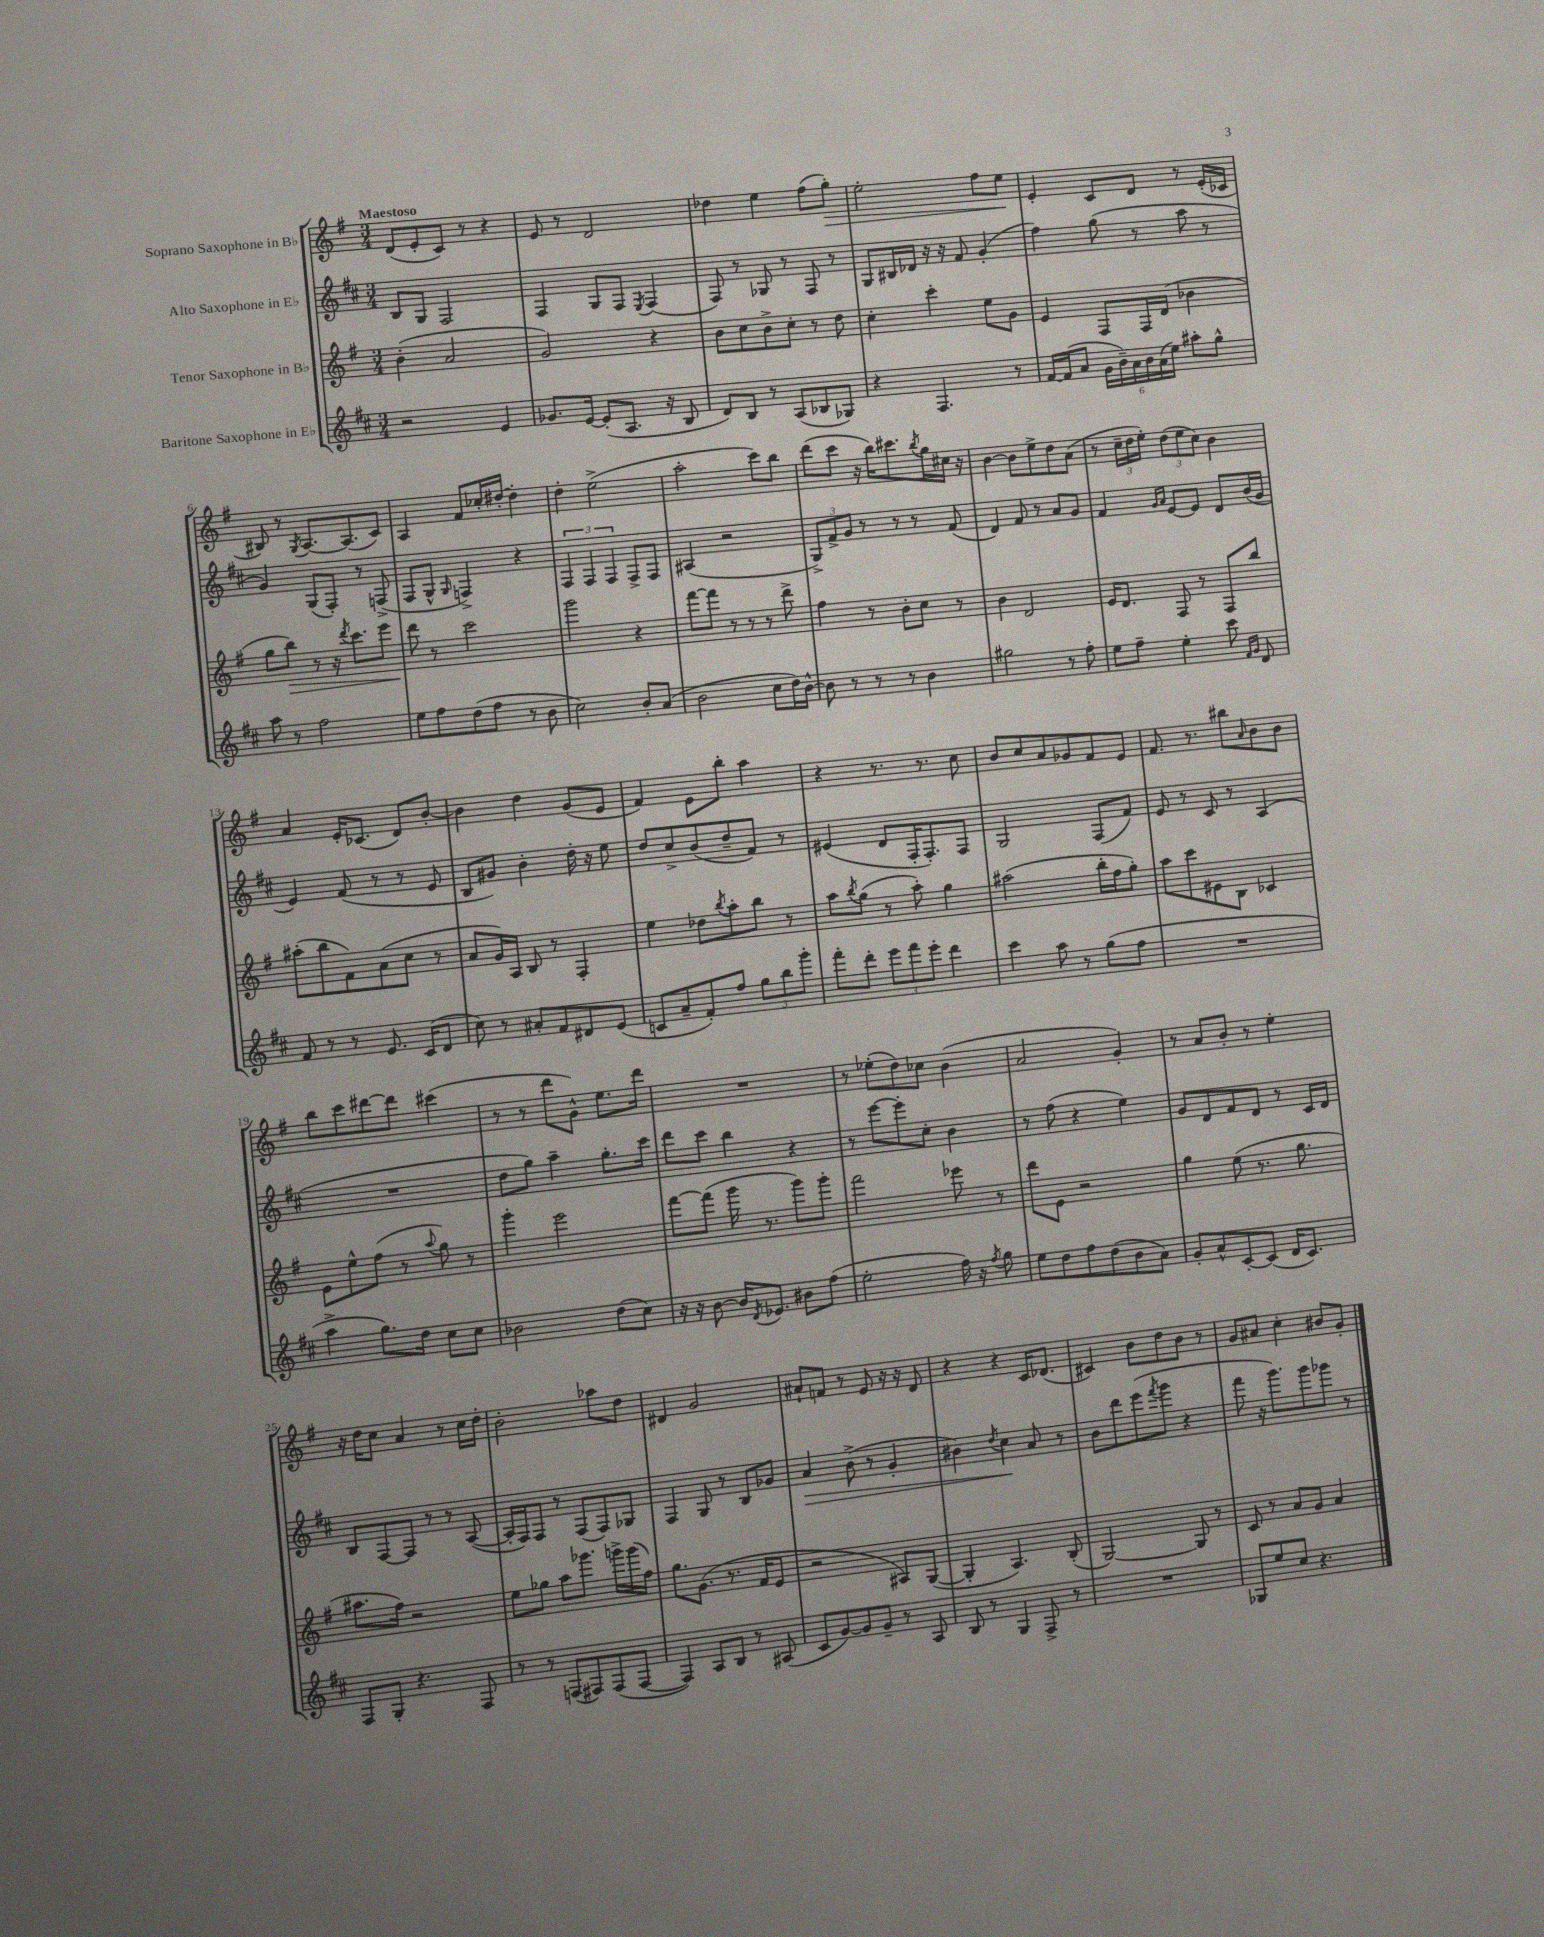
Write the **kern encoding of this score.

**kern	**kern	**kern	**kern
*staff4	*staff3	*staff2	*staff1
*clefG2	*clefG2	*clefG2	*clefG2
*k[f#c#]	*k[f#]	*k[f#c#]	*k[f#]
*M3/4	*M3/4	*M3/4	*M3/4
2r	(4b'	8B	(8d
.	.	8G	8e'
.	2a	2F#	8c)
.	.	.	8r
4e	.	.	4r
=	=	=	=
8.g-	2g)	4F#	8e
.	.	.	8r
[16e	.	.	.
(8e']	.	8G	2d
8.A	.	8F#	.
.	.	8qE	.
.	4r	(4F#	.
16r	.	.	.
8B	.	.	.
=	=	=	=
8d)	8b	8F#)	4dd-
8B	8cc	8r	.
8r	8b^	8G-	4ee
(8A	8cc'	8r	.
8B-	8r	8F#	(8ff#
8G-)	8dd	8r	8gg')
=	=	=	=
4r	4cc'	8G	2ee'
.	.	16B#	.
.	.	16d-	.
4.F#	4ccc'	16r	.
.	.	16r	.
.	.	8f#	.
.	8ee	(4g'	8ff#
8r	8g	.	8ee
=	=	=	=
[16f#	4e	4ff#)	4e'
(16f#]	.	.	.
8a	.	.	.
24g	8F#	(8gg	8c
24b~)	.	.	.
24a	.	.	.
24b	16F#	8r	8d
(24a	.	.	.
.	(16d	.	.
24ee)	.	.	.
8aa#'	4b-	8aa	8r
8gg^^	.	8r	(16e'
.	.	.	16c-
=	=	=	=
8aa	8gg	4g)	8B#)
8r	8bb)	.	8r
.	.	.	8qG
2ff#	8r	(8G	[8.A
.	16r	8F#')	.
.	8qddd	.	.
.	8.ccc	.	(8.A]
.	.	8r	.
.	8eee	(8F^	8c)
=	=	=	=
8ee	8ddd	8F#	4A
8ff#	8r	8G^^	.
.	.	16qqG	.
(8dd	2ccc	4F^)	8f#
8ff#	.	.	16cc-'
.	.	.	[16dd#'
8r	.	4r	4dd#']
8b	.	.	.
=	=	=	=
2cc#)	2ggg	6F#	4dd'
.	.	6F#	.
.	.	.	(2ee^
.	.	6F#	.
8b'	4r	8F#^	.
(8a	.	8F#	.
=	=	=	=
2b	[8fff#	(4A#	2aa'
.	8fff#]	.	.
.	8r	2r	.
.	8r	.	.
8cc#	8r	.	8ccc)
16dd)	8ddd^	.	8bb
[16b^^	.	.	.
=	=	=	=
8b]	4ff#	12G^)	(8ddd
.	.	12f#^	.
8r	.	.	8ccc
.	.	12g	.
8r	8r	8r	16r
.	.	.	16bb)
8r	8b'	8r	8.ccc#
4b	8cc	8r	.
.	.	.	8qbb
.	.	.	16gg
.	8r	(8f#	16cc#
.	.	.	16r
=	=	=	=
2gg#	4b	4d)	[4b
.	2d	8f#	8b]
.	.	8r	8ee^
8r	.	8a	8dd
8ff#'	.	8g	(8a
=	=	=	=
8ee	16e	4f#	8r
.	8.d	.	.
8ff#~	.	.	24cc~
.	.	.	24dd
.	.	.	24ee')
.	.	16qqg	.
.	.	16qqa	.
4ee'	8F#	[8e	(12dd
.	.	.	12ee
.	8r	8e]	.
.	.	.	12cc)
8ccc#	8F#	8d	4b
16qqf#	.	.	.
16qqg	.	.	.
8d	8bb	(16b	.
.	.	16g	.
=	=	=	=
8f#	(8aa#'	4e)	4a
8r	8bb	.	.
8r	8f#)	(8f#	16e'
.	.	.	(8.c-
8.e	(8a	8r	.
.	8cc	8r	8d)
(16c#	.	.	.
8d	8r	8e	[8b'
=	=	=	=
8cc#)	8a	8B	4b]
8r	16g)	8g#)	.
.	16A	.	.
8a#'	8B	4b'	4dd
8f#	8r	.	.
8d#	4F#'	16dd'	(8g
.	.	16r	.
(8e	.	8ee	8e
=	=	=	=
8c	4ee	8dd	4f#)
8a~	.	8cc#^	.
8f#')	8dd-	(8b	8e
.	8qbb	.	.
8ff#	8aa'	8dd~	8bb'
12gg	8bb	8f#)	4aa
12bb	.	.	.
.	8r	8r	.
12ggg'	.	.	.
=	=	=	=
8fff#'	8aa	(4e#	4r
.	8qbb	.	.
8ddd'	(8gg	.	.
12eee	8r	8d	8.r
12fff#	.	.	.
.	8aa')	16F#'	.
12eee'	.	.	.
.	.	8.F#')	8.r
4ddd	4gg	.	.
.	.	8F#	8cc
=	=	=	=
4ccc#	(2aa#	2G	8b
.	.	.	8cc
8aa	.	.	8a
8r	.	.	8g-
(8gg	16bb'	(8F#	8f#
.	16ff#	.	.
8ff#	8gg')	8f#)	8e
=	=	=	=
2.r	8aa	8e	8.f#
.	8ccc	8r	.
.	.	.	8.r
.	8e#	8c#	.
.	8B	8r	8bb#
.	.	.	16qqa
.	4c-	(4A	8b
.	.	.	8b
=	=	=	=
4aa^	8e	2.r	8bb
.	8ee^^	.	8ccc
8.gg)	(8ff#	.	[8ddd#
.	8r	.	8ddd#]
16dd	.	.	.
.	8qqaa	.	.
8cc#	8gg)	.	(4ccc#
8cc#	8r	.	.
=	=	=	=
2b-	4ggg'	8dd	8r
.	.	8gg)	8r
.	2eee	4aa~	8ddd
.	.	.	8g^^)
(8dd	.	8.gg'	8.ee
8cc#)	.	.	.
.	.	16ccc#	16ddd
=	=	=	=
16r	[8fff#	8ddd	2.r
16r	.	.	.
[8b	(8fff#]	8ccc#	.
16b]	16ggg	4bb	.
8qd	.	.	.
8.e-	8.r	.	.
8b#	8ggg)	4r	.
(8ff#	8ggg'	.	.
=	=	=	=
2ee'	2fff#	8r	8r
.	.	[8eee	(8ee-'
.	.	8eee']	8dd)
.	.	8cc#'	8cc-
16ff#)	8eee-	4b	(4b
16r	.	.	.
8qff#	.	.	.
8gg	8r	.	.
=	=	=	=
8ee	8ddd	8r	2a
8dd	8e	(8ff#	.
8ff#	2r	4r	.
(8dd	.	.	.
8b	.	4ee)	4g')
8a)	.	.	.
=	=	=	=
8g'	4gg	8g	8r
8a^^	.	8d	8a
[8c#'	(8ee	8f#	8b'
(8c#]	8.r	8d	8r
16d	.	8r	4ee'
8.c#)	8.gg	.	.
.	.	16c#	.
.	.	16d	.
=	=	=	=
8F#	8.aa#	8B	16r
.	.	.	16dd
8G'	.	[8F#	8cc
.	16ff#)	.	.
4.r	2r	8F#]	4a
.	.	8r	.
.	.	8r	8r
8F#	.	([8A	16cc
.	.	.	16dd'
=	=	=	=
8r	8ee	16A']	2b'
.	.	16F#)	.
8r	8gg-	8F#	.
(8F	8aa	8r	.
8F#)	8.ggg-	(8F#	.
(8F#	.	8F#)	8aa-
.	16ggg^	.	.
[8F#	(16ggg	8G-	8dd
.	16ff#)	.	.
=	=	=	=
4F#])	8.gg	4F#	4d#
.	(8.g	.	.
8A	.	8G	2g
8B	8.r	8r	.
8r	.	8B	.
.	16f#	.	.
(8A#	8e	8g-	.
=	=	=	=
8c#	2r	4a	8a#`
[8g)	.	.	8f
8g]	.	(8b^	8r
8g~	.	8r	8e
8r	8A#)	4g'	16r
.	.	.	16r
8A	([8G	.	8d
=	=	=	=
8B	4G']	4b#)	4r
8r	.	.	.
.	.	8qdd	.
4G	4.A)	4cc#	4r
8F#^	.	8a	16c
.	.	.	(8.d-
8r	(8B'	8r	.
=	=	=	=
2.r	[2G)	8b	4c#)
.	.	8ddd	.
.	.	(8eee	8b
.	.	8qfff#	.
.	.	8ggg	8dd
.	8G]	4r	8b
.	8r	.	8r
=	=	=	=
8G-	8c	8fff#	8g
8ee	8r	16r	8a#
.	.	8.ggg)	.
8cc#	8a	.	4cc'
4.r	8g	8ggg	.
.	4a	8ggg-	8b#
.	.	8r	8g'
==	==	==	==
*-	*-	*-	*-
